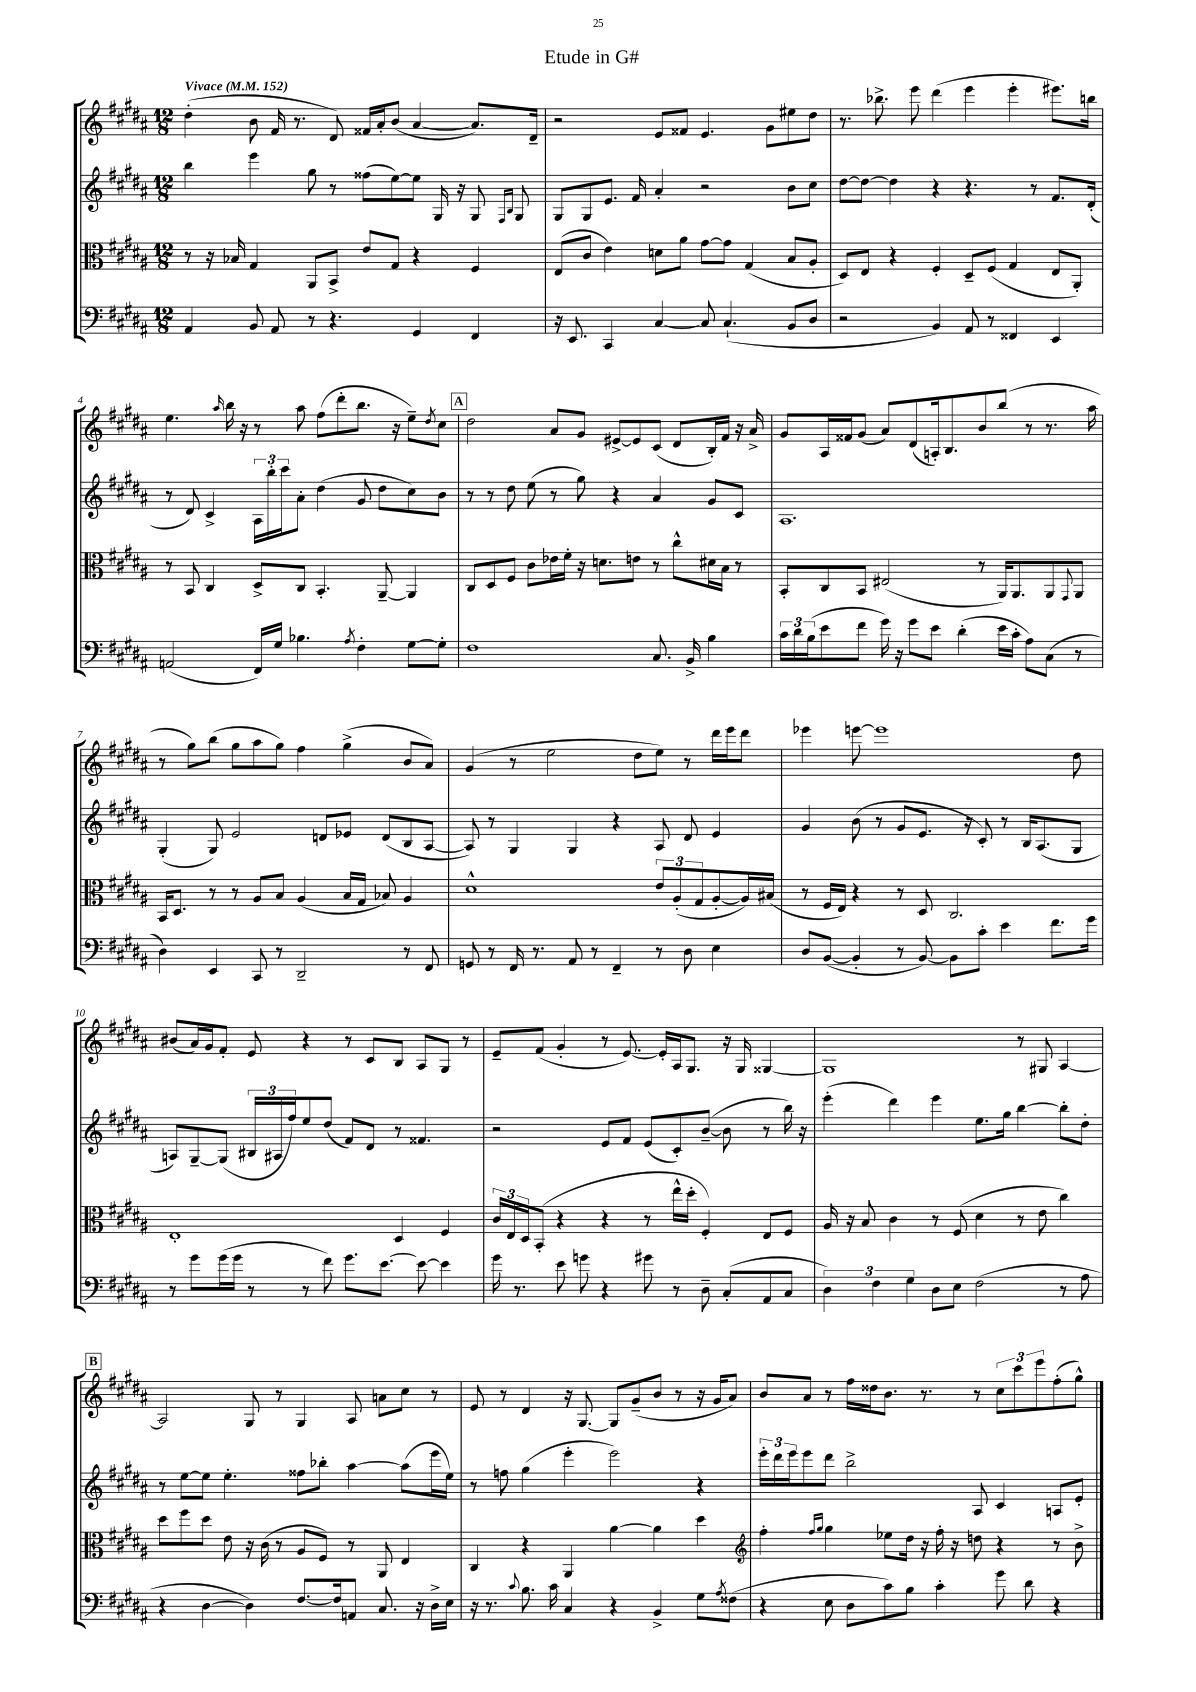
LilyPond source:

\header { title = "Etude in G#" }
<<
\new StaffGroup <<
\new Staff = "s0" {
    \clef treble \key b \major \numericTimeSignature \time 12/8 \tempo "Vivace" 4 = 152
    dis''4-.( b'8 fis'16 r8. dis'8) fisis'16 ais'16-. b'8( ais'4~ ais'8.) dis'16-- |
    r2 e'8 fisis'8 e'4. gis'8 eis''8 dis''8 |
    r8. bes''8.-> e'''8 dis'''4( e'''4 e'''4-. eis'''8.) b''16 |
    e''4. \grace { ais''16 } b''16 r16 r8 ais''8 fis''8( dis'''8-. b''8. r16 e''8--) \acciaccatura { dis''8 } cis''8 |
    \mark \markup { \box "A" } dis''2 ais'8 gis'8 eis'8~-> eis'8 cis'8( dis'8 b16-.) fis'16 r16 ais'16-> |
    gis'8 ais16 fisis'16 gis'8( ais'8) dis'8( a16-.) b8. b'8 b''8( r8 r8. ais''16 |
    r8 gis''8) b''8( gis''8 ais''8 gis''8) fis''4 gis''4->( b'8 ais'8) |
    gis'4( r8 e''2 dis''8 e''8) r8 dis'''16 e'''16 dis'''8 |
    ees'''4 e'''8~ e'''1 dis''8 |
    bis'8( ais'16) gis'16 fis'8-. e'8 r4 r8 cis'8 b8 ais8 gis8 r8 |
    e'8-- fis'8( gis'4-. r8 e'8.~) e'16-. ais16 gis8. r16 gis16 gisis4~ |
    gisis1 r8 gis8 ais4~ |
    \mark \markup { \box "B" } ais2 gis8 r8 gis4 ais8 a'8 cis''8 r8 |
    e'8 r8 dis'4 r16 gis8.~ gis8 gis'8--( b'8 r8 r16 gis'16 ais'8) |
    b'8 ais'8 r8 fis''16 disis''16 b'8. r8. r8 \tuplet 3/2 { cis''8 cis'''8 e'''8 } fis''8-.( gis''8-^) \bar "|." |
}
\new Staff = "s1" {
    \clef treble \key b \major \numericTimeSignature \time 12/8
    b''4 e'''4 gis''8 r8 fisis''8( e''8~) e''8 gis16 r16 gis8 \grace { fis16 b16 } gis8 |
    gis8 gis8 e'8. fis'16 ais'4-. r2 b'8 cis''8 |
    dis''8~ dis''8~ dis''4 r4 r4. r8 fis'8. dis'16-.( |
    r8 dis'8) cis'4-> \tuplet 3/2 { ais16 b''16-. cis'''16 } ais'8-. dis''4( gis'8 dis''8 cis''8) b'8 |
    \mark \markup { \box "A" } r8 r8 dis''8 e''8( r8 gis''8) r4 ais'4 gis'8 cis'8 |
    ais1. |
    gis4-.( gis8) e'2 d'8 ees'8 d'8( b8 ais8~ |
    ais8) r8 gis4 gis4 r4 ais8 dis'8 e'4 |
    gis'4 b'8( r8 gis'8 e'8. r16 cis'8-.) r8 b16 ais8.( gis8 |
    a8) gis8~-- gis8( \tuplet 3/2 { bis16 ais16 fis''16) } e''8 dis''8( fis'8) dis'8 r8 fisis'4. |
    r2 e'8 fis'8 e'8( cis'8-.) b'8~--( b'8 r8 b''16) r16 |
    e'''4-.( dis'''4) e'''4 e''8. gis''16 b''4~ b''8-. dis''8-. |
    \mark \markup { \box "B" } r8 e''8~ e''8 e''4.-. fisis''8 bes''8-. ais''4~ ais''8( e'''16 e''16) |
    r8 f''8 gis''4( e'''4-. e'''2) r4 |
    \tuplet 3/2 { e'''16-. dis'''16 e'''16 } e'''8 dis'''8 b''2-> ais8 cis'4 a8 e'8-. \bar "|." |
}
\new Staff = "s2" {
    \clef alto \key b \major \numericTimeSignature \time 12/8
    r8 r16 bes16 gis4 ais,8 b,8-> e'8 gis8 r4 fis4 |
    e8( cis'8 e'4) d'8 ais'8 gis'8~ gis'8 gis4( b8 ais8-. |
    dis8) e8 r4 fis4-. dis8-- fis8( gis4 e8 ais,8-.) |
    r8 b,8 cis4 dis8-> cis8 b,4.-. ais,8~-- ais,4 |
    \mark \markup { \box "A" } cis8 dis8 fis8 cis'8 ees'16 fis'16-. r16 d'8. e'8 r8 cis''8-^ dis'16 b16 r8 |
    b,8-. cis8 b,8 eis2( r8 ais,16) ais,8. ais,8 \appoggiatura { gis,8 } ais,8 |
    b,16 dis8. r8 r8 ais8 b8 ais4( b16 gis16 bes8) ais4 |
    dis'1-^ \tuplet 3/2 { e'8 ais8-.( gis8 } ais8~-. ais16) bis16( |
    r8 fis16 e16) r4 r8 dis8 cis2. |
    e1-. dis4 fis4 |
    \tuplet 3/2 { cis'16 e16 dis16 } b,8-.( r4 r4 r8 e''16-^ dis''16-. fis4-.) e8 fis8 |
    ais16 r16 b8 cis'4 r8 fis8( dis'4 r8 e'8 cis''4) |
    \mark \markup { \box "B" } dis''8 fis''8 dis''8 e'8 r16 cis'16( r8 ais8 fis8) r8 ais,8 e4 |
    cis4 r4 ais,4 ais'4~ ais'4 dis''4 |
    \clef treble fis''4-. \grace { fis''16 gis''16 } gis''4 ees''8 dis''16 r16 fis''16-. r16 d''8 r4 r8 b'8-> \bar "|." |
}
\new Staff = "s3" {
    \clef bass \key b \major \numericTimeSignature \time 12/8
    ais,4 b,8 ais,8 r8 r4. gis,4 fis,4 |
    r16 e,8. cis,4 cis4~ cis8 cis4.-!( b,8 dis8 |
    r2 b,4) ais,8 r8 fisis,4 e,4 |
    a,2( fis,16) gis16 bes4. \acciaccatura { ais8 } fis4-. gis8~ gis8-. |
    \mark \markup { \box "A" } fis1 cis8. b,16-> b4 |
    \tuplet 3/2 { cis'16 dis'16 b16( } e'8 fis'8 gis'16) r16 gis'8 e'8 dis'4-.( e'16 cis'16-. ais8) cis8( r8 |
    dis4) e,4 cis,8 r8 dis,2-- r8 fis,8 |
    g,8 r8 fis,16 r8. ais,8 r8 fis,4-- r8 dis8 e4 |
    dis8 b,8~( b,4-. r8 b,8~) b,8 cis'8-. e'4 fis'8. gis'16 |
    r8 gis'8 gis'16( gis'16 r8 r8 fis'8) gis'8. e'8.~ e'8~ e'4 |
    gis'16 r8. e'8 g'8 r4 gis'8 r8 dis8-- cis8-.( ais,8 cis8 |
    \tuplet 3/2 { dis4) fis4 gis4 } dis8 e8 fis2( r8 ais8 |
    \mark \markup { \box "B" } r4 dis4~ dis4) fis8.~ fis16 a,8 cis8. r16 dis16-> e16 |
    r16 r8. \appoggiatura { cis'8 } b8. cis'16 cis4 r4 b,4-> gis8 \acciaccatura { ais8 } fisis8( |
    r4 e8 dis8 cis'8) b8 cis'4-. gis'8 dis'8 r4 \bar "|." |
}
>>
>>
